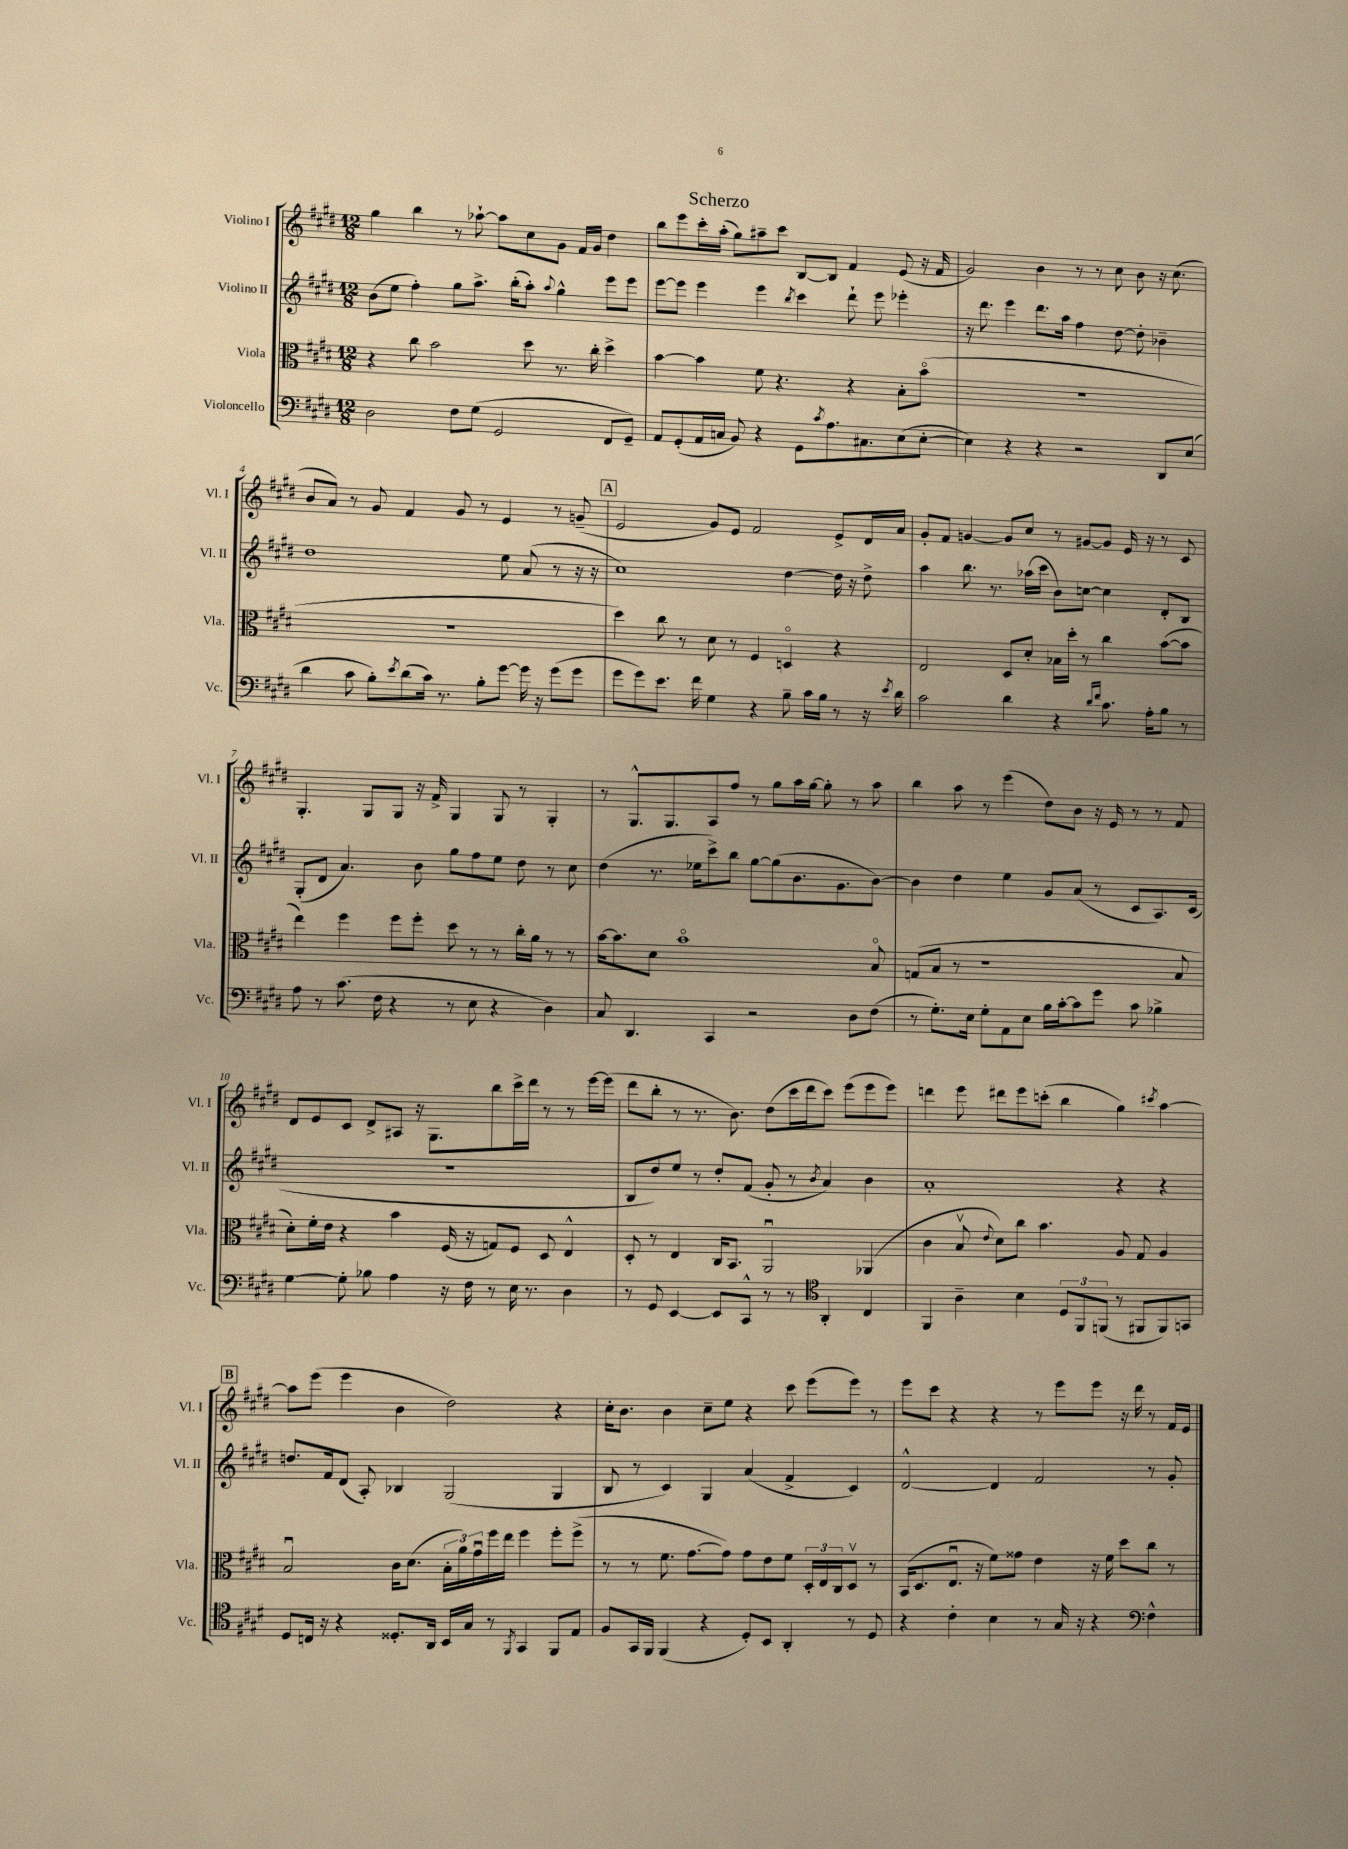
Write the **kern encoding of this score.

**kern	**kern	**kern	**kern
*staff4	*staff3	*staff2	*staff1
*clefF4	*clefC3	*clefG2	*clefG2
*k[f#c#g#d#]	*k[f#c#g#d#]	*k[f#c#g#d#]	*k[f#c#g#d#]
*M12/8	*M12/8	*M12/8	*M12/8
2D#	4r	(8b	4gg#
.	.	8ee	.
.	8cc#	4ff#')	4bb
.	2b	.	.
8F#	.	8gg#	8r
(8G#	.	8.aa^	[8aa-`
2GG#	.	.	8aa-]
.	.	(16bb'	.
.	8dd#	8aa')	8cc#
.	.	8qqaa	.
.	8.r	4gg#^^	8g#
.	.	.	16f#
.	16cc#'	.	16g#
8FF#	4dd#^	8eee	4dd#
8GG#~)	.	8eee	.
=	=	=	=
8AA	[4b	[8eee	8bb
(8GG#'	.	8eee]	8eee
16AA	4b]	4eee	16ccc#'
16C	.	.	(16aa'
8BB)	.	.	8gg#)
4r	8f#	4eee	8aa#~
.	4.r	.	8ccc#
.	.	8qbb	.
8GG#	.	4ccc#	[8B
8qc#	.	.	.
8.A	.	.	8B]
.	4r	8ddd#`	4f#
8.C#	.	.	.
.	.	8eee	.
(8E	8B'	4eee-'	(8e
[8E'	(8bo	.	16r
.	.	.	16f#
=	=	=	=
4E])	1.r	16r	2g#)
.	.	8.ddd#	.
4r	.	4eee	.
4r	.	8.ddd#	4b
.	.	16aa	.
2r	.	4ff#	8r
.	.	.	8r
.	.	[8dd#	8cc#
.	.	8dd#']	8b
8DD#	.	4b-~	16r
.	.	.	(8.cc#
(8E	.	.	.
=	=	=	=
4d#	1.r	1dd#	8b
.	.	.	8a)
8c#	.	.	8r
8B')	.	.	8g#
8qe	.	.	.
(8d#	.	.	4f#
16c#)	.	.	.
8.r	.	.	.
.	.	.	8g#
8B'	.	.	8r
[8g#	.	8ee	4e
16g#]	.	(8a	.
16r	.	.	.
(8g#	.	8r	8r
8g#	.	16r	(8g~
.	.	16r	.
=	=	=	=
8g#	4dd#)	1cc#)	2e
8g#)	.	.	.
8.e	8cc#	.	.
.	8r	.	.
16f#	.	.	.
4G#	8d#	.	8g#)
.	8r	.	8e
4r	4F#	.	2f#
8B~	4Do	[4dd#	.
16c#	.	.	.
16B	.	.	.
8r	4r	16dd#]	8e^
.	.	16r	.
16r	.	8dd#^	16d#
8qe	.	.	.
16d#	.	.	16a
=	=	=	=
2c#	2E	4aa	8g#'
.	.	.	8f#
.	.	8.bb	[4g
.	.	8.r	.
4d#	8D#	.	8g]
.	8d#'	(16aa-	8cc#
.	.	16ccc#	.
4r	16B-	8b)	8r
.	16dd#'	.	.
.	8r	[8cc	[8g#
16qqd#	.	.	.
16qqf#	.	.	.
8.c#	4cc#	4cc]	8g#]
.	.	.	16e
16A'	.	.	16r
8B	([8b	8d#'	8r
8r	8b]	8B	8c#
=	=	=	=
8A	4ee)	(8G#'	4.G#'
8r	.	8d#	.
(8.c#	4ff#	4.a)	.
.	.	.	8G#
16F#	.	.	.
4r	8ff#	.	8G#
.	8ff#'	8b	16r
.	.	.	16f#^
8r	8dd#	8gg#	4G#
8E	8r	8ff#	.
4r	8r	8ee	8G#
.	16cc#'	8dd#	8r
.	16a	.	.
4D#)	8r	8r	4G#'
.	8r	8cc#	.
=	=	=	=
8C#	[16b	(4dd#	8r
.	8.b]	.	.
4.DD#	.	.	8.G#^^
.	8d#	8.r	.
.	.	.	8.G#
.	1bo	.	.
.	.	16ee-	.
4CC#	.	8ccc#^)	8A
.	.	8bb	8ff#
2r	.	[8gg#	8r
.	.	(8gg#]	8gg#
.	.	8.b	16aa
.	.	.	[16gg#
.	.	.	8gg#']
.	.	8.g#	.
8D#	.	.	8r
(8F#	8Bo	[8b)	8aa
=	=	=	=
8r	(8G	4b]	4bb
8.G#')	8B	.	.
.	8r	4dd#	8aa
16E	.	.	.
8G#'	1r	.	8r
8AA	.	4ee	(4eee
8E	.	.	.
16B	.	8g#	8dd#)
[16c#'	.	.	.
8c#]	.	(8a	8b
8g#	.	8r	16r
.	.	.	16e
8c#	.	8c#	8r
4B-^	.	8.A)	8r
.	8B	.	8f#
.	.	(16c#	.
=	=	=	=
[4G#	8d#')	1.r	8d#
.	16f#'	.	8e
.	16e	.	.
8G#']	4r	.	8c#
8B-	.	.	8d#^
4A	4b	.	8A#
.	.	.	16r
.	.	.	8.G#
16r	(16F#	.	.
16F#	16r	.	.
8r	8G)	.	8bb
16E	8F#	.	16ccc#^
8.r	.	.	16ddd#
.	8D#	.	8r
4D#	4E^^	.	8r
.	.	.	[16eee
.	.	.	(16eee]
=	=	=	=
8r	8D#'	8B	8ddd#
8GG#	8r	8dd#)	8bb'
[4EE	4E	8ee	8r
.	.	8r	8.r
8EE]	16C#	8dd#'	.
.	8.BB	.	8.b)
8CC#^^	.	(8f#	.
8r	2AAu	8g#'	(8dd#
8r	.	8r	16ccc#
.	.	.	16ddd#
*clefC4	*	*	*
.	.	8qb	.
4AA'	.	4a)	8ccc#)
.	.	.	(8eee
4C#	(4AA-	4b	8eee
.	.	.	8eee)
=	=	=	=
4FF#	4c#	1a'	4ddd
4A~	8Bv	.	8eee
.	8qqe	.	.
.	8d#)	.	8ddd#
4B	8cc#	.	8eee
.	4.b	.	(8ccc'
12D#	.	.	4bb
12FF#	.	.	.
(12FF	.	.	.
8r	8A	4r	4gg#)
8FF#	8G#	.	.
.	.	.	8qccc#
8FF#)	4A	4r	[4aa
8GG	.	.	.
=	=	=	=
8D#	2Bu	8.dd	8aa]
16C	.	.	(8eee
16r	.	16f#	.
4r	.	(8d#	4eee
.	.	8A')	.
8.D##'	16c#	4B-	4b
.	(8.d#	.	.
16AA	.	.	.
16BB	24B'	(2G#	2dd#)
.	24a)	.	.
16G#	.	.	.
.	24g#u	.	.
8r	16ff#	.	.
.	16ee	.	.
8qFF#	.	.	.
4GG#	4ff#	.	.
8FF#	8ff#'	4G#	4r
8E	(8ff#^	.	.
=	=	=	=
8F#	8r	8B	16cc#'
.	.	.	8.b
16GG#	8r	8r	.
16FF#	.	.	.
(4FF#	8.f#	4c#)	4b
.	[8.g#	.	.
4r	.	4G#	8cc#~
.	8g#])	.	8ee
8D#')	8g#	(4a	4r
8BB	8e	.	.
4AA'	8f#	4f#^	8ccc#
.	24D#'	.	(8eee
.	24E	.	.
.	24C#	.	.
8r	8D#v	4c#)	8eee)
8D#	8r	.	8r
=	=	=	=
4r	(16BB	[2d#^^	8eee
.	8.D#	.	.
.	.	.	8ccc#
4c#'	8.Eu	.	4r
.	16r	.	.
4B	8f#)	4d#]	4r
.	8g##	.	.
8r	4e	2f#	8r
16G#	.	.	8eee
16r	.	.	.
4r	16r	.	8eee
.	16f#	.	.
.	8dd#	.	16r
.	.	.	16ddd#
*clefF4	*	*	*
4F#^^	8cc#	8r	8r
.	8r	8g#'	16f#
.	.	.	16e
==	==	==	==
*-	*-	*-	*-
